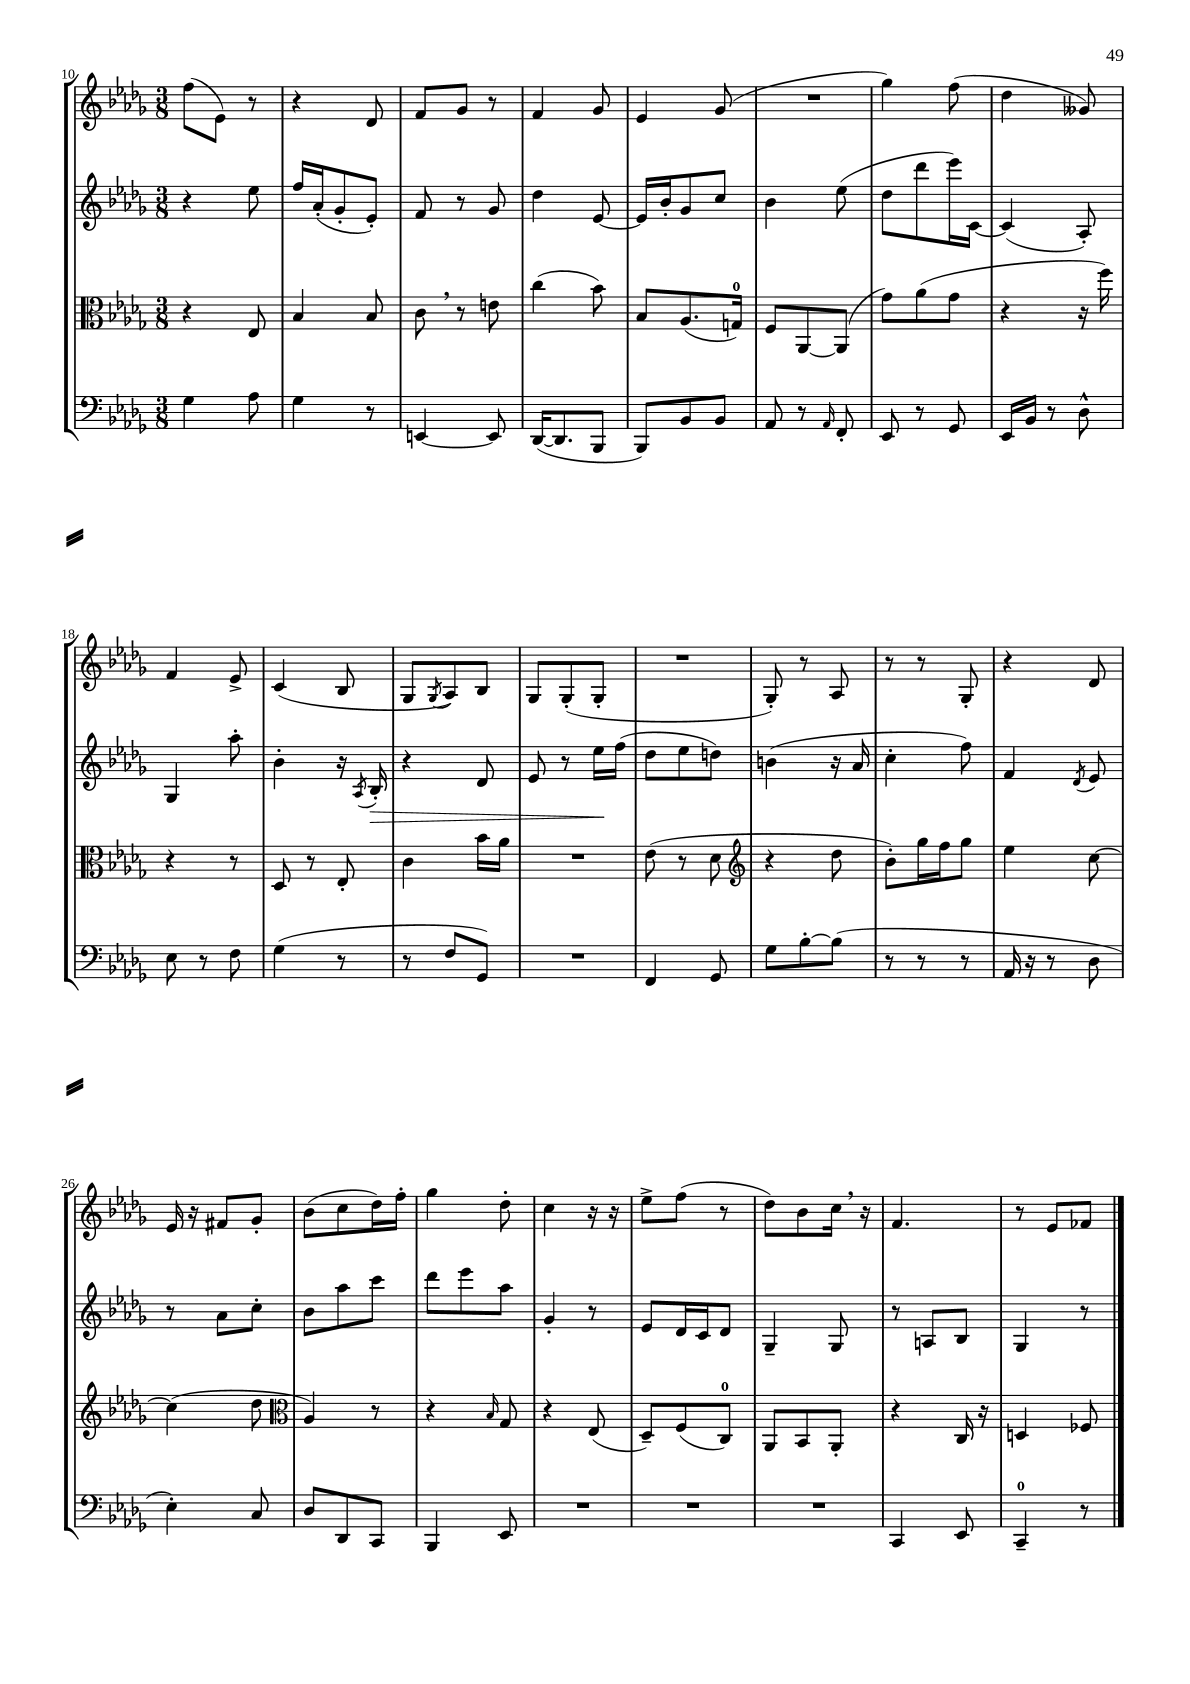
<<
\new StaffGroup <<
\new Staff = "s0" {
    \clef treble \key des \major \numericTimeSignature \time 3/8
    f''8( ees'8) r8 |
    r4 des'8 |
    f'8 ges'8 r8 |
    f'4 ges'8 |
    ees'4 ges'8( |
    R4. |
    ges''4) f''8( |
    des''4 geses'8) |
    f'4 ees'8-> |
    c'4( bes8 |
    ges8 \acciaccatura { ges8 } aes8) bes8 |
    ges8 ges8-.( ges8-. |
    R4. |
    ges8-.) r8 aes8 |
    r8 r8 ges8-. |
    r4 des'8 |
    ees'16 r16 fis'8 ges'8-. |
    bes'8( c''8 des''16) f''16-. |
    ges''4 des''8-. |
    c''4 r16 r16 |
    ees''8-> f''8( r8 |
    des''8) bes'8 c''16 \breathe r16 |
    f'4. |
    r8 ees'8 fes'8 \bar "|." |
}
\new Staff = "s1" {
    \clef treble \key des \major \numericTimeSignature \time 3/8
    r4 ees''8 |
    f''16 aes'16-.( ges'8-. ees'8-.) |
    f'8 r8 ges'8 |
    des''4 ees'8~ |
    ees'16 bes'16-. ges'8 c''8 |
    bes'4 ees''8( |
    des''8 des'''8 ees'''16) c'16~ |
    c'4( aes8-.) |
    ges4 aes''8-. |
    bes'4-. r16 \acciaccatura { aes8 } bes16-.\> |
    r4 des'8 |
    ees'8 r8 ees''16\! f''16( |
    des''8 ees''8 d''8) |
    b'4( r16 aes'16 |
    c''4-. f''8) |
    f'4 \acciaccatura { des'8 } ees'8 |
    r8 aes'8 c''8-. |
    bes'8 aes''8 c'''8 |
    des'''8 ees'''8 aes''8 |
    ges'4-. r8 |
    ees'8 des'16 c'16 des'8 |
    ges4-- ges8 |
    r8 a8 bes8 |
    ges4 r8 \bar "|." |
}
\new Staff = "s2" {
    \clef alto \key des \major \numericTimeSignature \time 3/8
    r4 ees8 |
    bes4 bes8 |
    c'8 \breathe r8 e'8 |
    c''4( bes'8) |
    bes8 aes8.( g16-0) |
    f8 aes,8~ aes,8( |
    ges'8) aes'8( ges'8 |
    r4 r16 f''16) |
    r4 r8 |
    des8 r8 ees8-. |
    c'4 bes'16 aes'16 |
    R4. |
    ees'8( r8 des'8 |
    \clef treble r4 des''8 |
    bes'8-.) ges''16 f''16 ges''8 |
    ees''4 c''8~ |
    c''4( des''8 |
    \clef alto aes4) r8 |
    r4 \grace { bes16 } ges8 |
    r4 ees8( |
    des8--) f8( c8-0) |
    aes,8 bes,8 aes,8-. |
    r4 c16 r16 |
    d4 fes8 \bar "|." |
}
\new Staff = "s3" {
    \clef bass \key des \major \numericTimeSignature \time 3/8
    ges4 aes8 |
    ges4 r8 |
    e,4~ e,8 |
    des,16~( des,8. bes,,8 |
    bes,,8) bes,8 bes,8 |
    aes,8 r8 \grace { aes,16 } f,8-. |
    ees,8 r8 ges,8 |
    ees,16 bes,16 r8 des8-^ |
    ees8 r8 f8 |
    ges4( r8 |
    r8 f8 ges,8) |
    R4. |
    f,4 ges,8 |
    ges8 bes8~-. bes8( |
    r8 r8 r8 |
    aes,16 r16 r8 des8 |
    ees4-.) c8 |
    des8 des,8 c,8 |
    bes,,4 ees,8 |
    R4. |
    R4. |
    R4. |
    c,4 ees,8 |
    c,4-0-- r8 \bar "|." |
}
>>
>>
\layout { \context { \Score currentBarNumber = #10 } }
